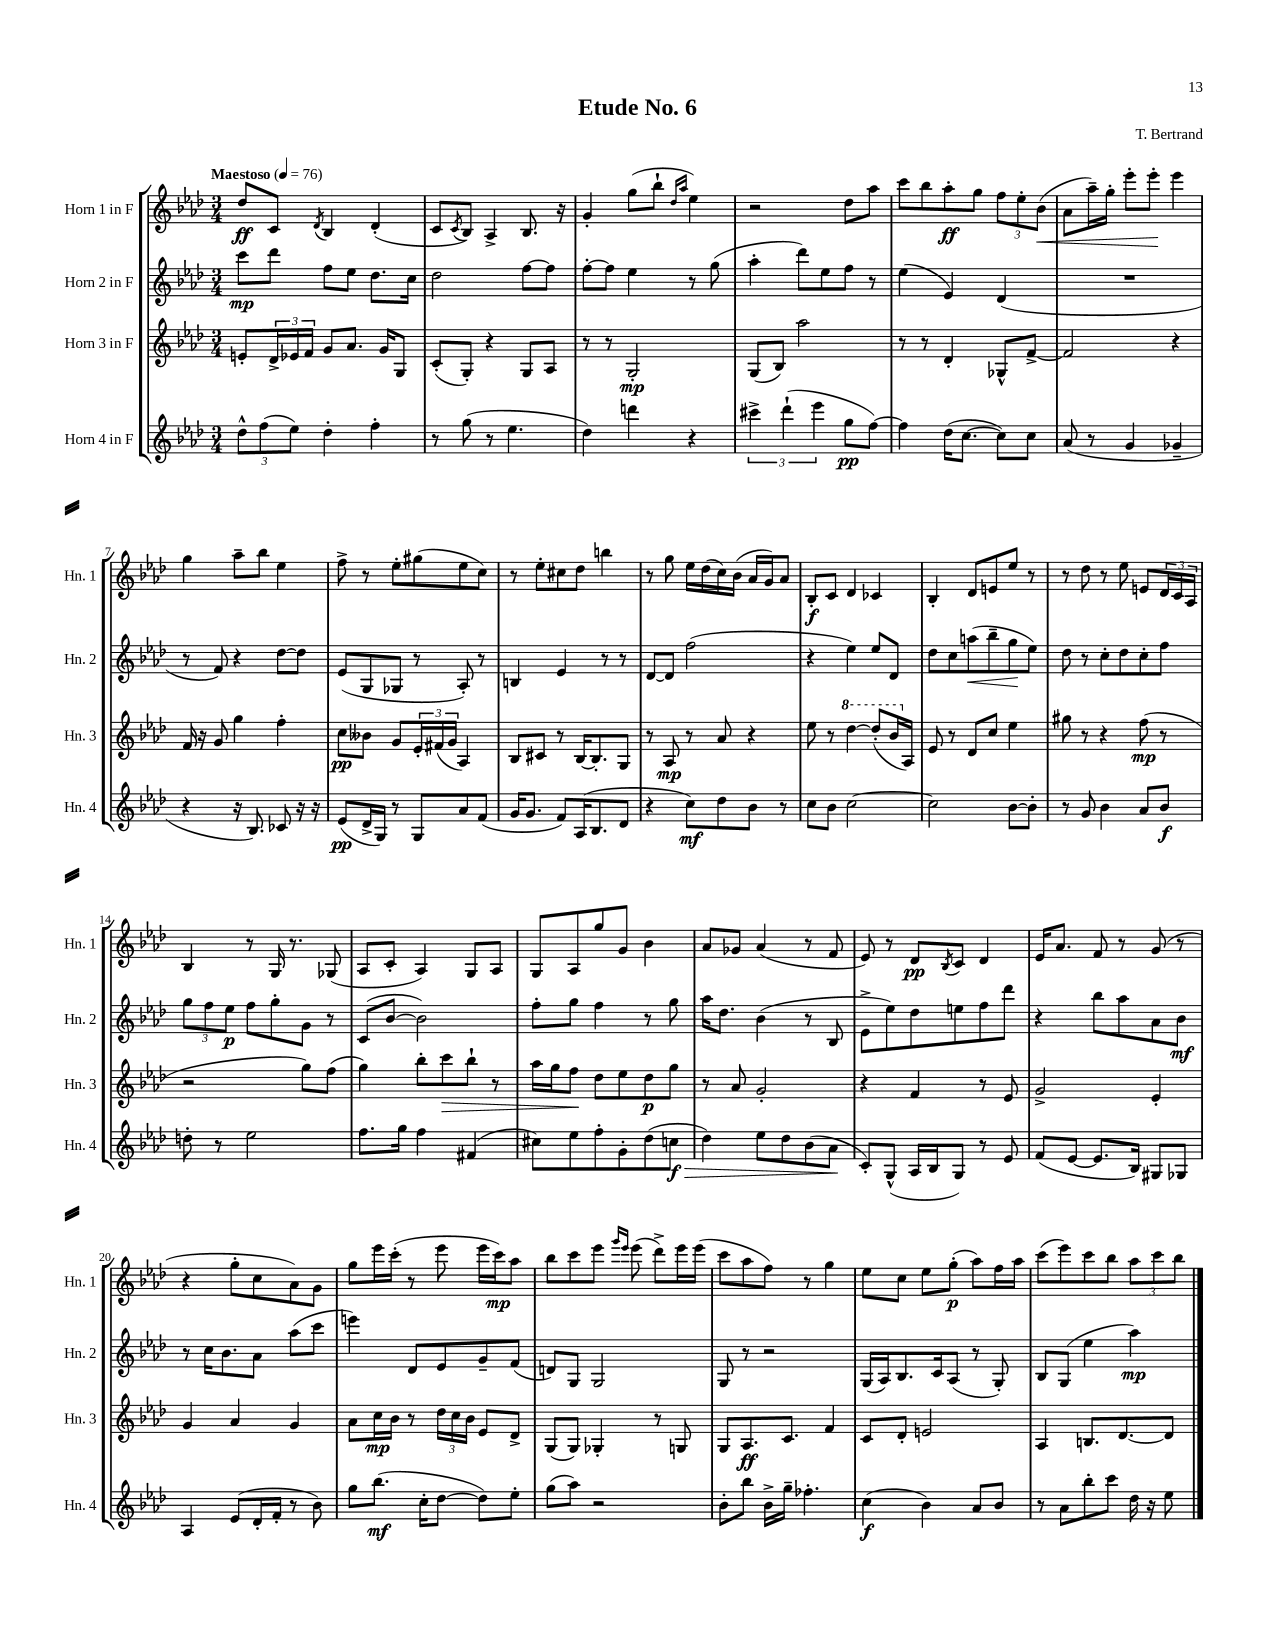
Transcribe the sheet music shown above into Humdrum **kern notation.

**kern	**kern	**kern	**kern
*staff4	*staff3	*staff2	*staff1
*clefG2	*clefG2	*clefG2	*clefG2
*k[b-e-a-d-]	*k[b-e-a-d-]	*k[b-e-a-d-]	*k[b-e-a-d-]
*M3/4	*M3/4	*M3/4	*M3/4
*MM76	*MM76	*MM76	*MM76
12dd-^^	8e'	8ccc	8dd-
(12ff	.	.	.
.	24d-^	8ddd-	8c
12ee-)	24e-	.	.
.	24f	.	.
.	.	.	8qd-
4dd-'	8g	8ff	4B-
.	8.a-	8ee-	.
4ff'	.	8.dd-	(4d-'
.	16g	.	.
.	8G	.	.
.	.	16cc	.
=	=	=	=
8r	(8c'	2dd-	8c
.	.	.	8qc
(8gg	8G')	.	8B-)
8r	4r	.	4A-^
4.ee-	.	.	.
.	8G	[8ff	8.B-
.	8A-	8ff]	.
.	.	.	16r
=	=	=	=
4dd-)	8r	[8ff'	4g'
.	8r	8ff]	.
4ddd	2G'	4ee-	(8gg
.	.	.	8bb-`
.	.	.	16qqdd-
.	.	.	16qqaa-
4r	.	8r	4ee-)
.	.	(8gg	.
=	=	=	=
6ccc#^	(8G	4aa-'	2r
.	8B-)	.	.
(6ddd-`	.	.	.
.	2aa-	8ddd-)	.
6eee-	.	.	.
.	.	8ee-	.
8gg	.	8ff	8dd-
[8ff)	.	8r	8aa-
=	=	=	=
4ff]	8r	(4ee-	8ccc
.	8r	.	8bb-
(16dd-	4d-'	4e-)	8aa-'
[8.cc	.	.	.
.	.	.	8gg
8cc])	8G-^^	(4d-	12ff
.	.	.	12ee-'
8cc	[8f^	.	.
.	.	.	(12b-
=	=	=	=
(8a-	2f]	2.r	8a-
8r	.	.	16aa-~)
.	.	.	16gg'
4g	.	.	8eee-'
.	.	.	8eee-'
4g-~	4r	.	4eee-
=	=	=	=
4r	16f	8r	4gg
.	16r	.	.
.	8g	8f)	.
16r	4gg	4r	8aa-~
8.B-)	.	.	.
.	.	.	8bb-
8c-	4ff'	[8dd-	4ee-
16r	.	8dd-]	.
16r	.	.	.
=	=	=	=
(8e-	8cc	(8e-	8ff^
16d-^	8b--	8G	8r
16G)	.	.	.
8r	8g	8G-	8ee-'
8G	24e-'	8r	(8gg#
.	(24f#	.	.
.	24g	.	.
8a-	4A-)	8A-')	8ee-
(8f	.	8r	8cc)
=	=	=	=
16g	8B-	4B	8r
8.g	.	.	.
.	8c#	.	8ee-'
8f)	8r	4e-	8cc#
(16A-	[16B-	.	8dd-
8.B-	8.B-']	.	.
.	.	8r	4bb
8d-	8G	8r	.
=	=	=	=
4r	8r	[8d-	8r
.	8A-	8d-]	8gg
8cc)	8r	(2ff	16ee-
.	.	.	(16dd-
8dd-	8a-	.	16cc)
.	.	.	(16b-
8b-	4r	.	16a-
.	.	.	16g)
8r	.	.	8a-
=	=	=	=
8cc	8ee-	4r	8B-'
8b-	8r	.	8c
[2cc	[4ddd-	4ee-)	4d-
.	(8ddd-']	8ee-	4c-
.	16bb-	8d-	.
.	16A-)	.	.
=	=	=	=
2cc]	8e-	8dd-	4B-'
.	8r	8cc	.
.	8d-	(8aa	8d-
.	8cc	8bb-~	8e
[8b-	4ee-	8gg	8ee-
8b-']	.	8ee-)	8r
=	=	=	=
8r	8gg#	8dd-	8r
8g	8r	8r	8dd-
4b-	4r	8cc'	8r
.	.	8dd-	8ee-
8a-	(8ff	8cc'	8e
8b-	8r	8ff	24d-
.	.	.	24c
.	.	.	24A-
=	=	=	=
8dd'	2r	12gg	4B-
.	.	12ff	.
8r	.	.	.
.	.	12ee-	.
2ee-	.	8ff	8r
.	.	8gg'	16G
.	.	.	8.r
.	8gg)	8g	.
.	(8ff	8r	(8G-
=	=	=	=
8.ff	4gg)	(8c	8A-
.	.	[8b-	8c'
16gg	.	.	.
4ff	8bb-'	2b-])	4A-)
.	8ccc	.	.
(4f#	8bb-`	.	8G
.	8r	.	8A-
=	=	=	=
8cc#)	16aa-	8ff'	8G
.	16gg	.	.
8ee-	8ff	8gg	8A-
8ff'	8dd-	4ff	8gg
8g'	8ee-	.	8g
(8dd-	8dd-	8r	4b-
8cc	8gg	8gg	.
=	=	=	=
4dd-)	8r	16aa-	8a-
.	.	8.dd-	.
.	8a-	.	8g-
8ee-	2g'	(4b-	(4a-
8dd-	.	.	.
(8b-	.	8r	8r
8a-	.	8B-	8f
=	=	=	=
8c')	4r	8e-^	8e-)
(8G^^	.	8ee-)	8r
16A-	4f	8dd-	8d-
16B-	.	.	.
.	.	.	8qB-
8G)	.	8ee	8c
8r	8r	8ff	4d-
8e-	8e-	8ddd-	.
=	=	=	=
(8f	2g^	4r	16e-
.	.	.	8.a-
[8e-	.	.	.
8.e-]	.	8bb-	8f
.	.	8aa-	8r
16B-)	.	.	.
8G#	4e-'	8a-	(8g
8G-	.	8b-	8r
=	=	=	=
4A-	4g	8r	4r
.	.	16cc	.
.	.	8.b-	.
(8e-	4a-	.	8gg'
16d-'	.	8a-	8cc
16f'	.	.	.
8r	4g	(8aa-	8a-)
8b-)	.	8ccc	8g
=	=	=	=
8gg	8a-	4eee)	8gg
(8.bb-	16cc	.	16eee-
.	16b-	.	(16ccc'
.	8r	8d-	8r
16cc'	.	.	.
[8dd-	24dd-	8e-	8eee-
.	24cc	.	.
.	24b-	.	.
8dd-])	8e-	8g~	16eee-
.	.	.	16ccc)
8ee-'	8d-^	(8f	8aa-
=	=	=	=
(8gg	(8G	8d)	8bb-
8aa-)	8G)	8G	8ccc
2r	4G-'	2G	8eee-
.	.	.	16qqggg
.	.	.	16qqeee-
.	.	.	(8eee-
.	8r	.	8ddd-^)
.	8G	.	16eee-
.	.	.	(16eee-
=	=	=	=
8b-'	8G	8G	8ccc
8bb-	8.A-	8r	8aa-
16b-^	.	2r	8ff)
16gg~	8.c	.	.
4.ff-'	.	.	8r
.	4f	.	4gg
=	=	=	=
(4cc	8c	(16G	8ee-
.	.	16A-)	.
.	8d-'	8.B-	8cc
4b-)	2e	.	8ee-
.	.	16c	.
.	.	(8A-	(8gg'
8a-	.	8r	8aa-)
8b-	.	8G')	16ff
.	.	.	16aa-
=	=	=	=
8r	4A-	8B-	(8ccc
8a-	.	(8G	8eee-)
8bb-'	8.B	4ee-	8ccc
8ccc	.	.	8bb-
.	[8.d-	.	.
16dd-	.	4aa-)	12aa-
16r	.	.	.
.	.	.	12ccc
8ee-	8d-]	.	.
.	.	.	12bb-
==	==	==	==
*-	*-	*-	*-
